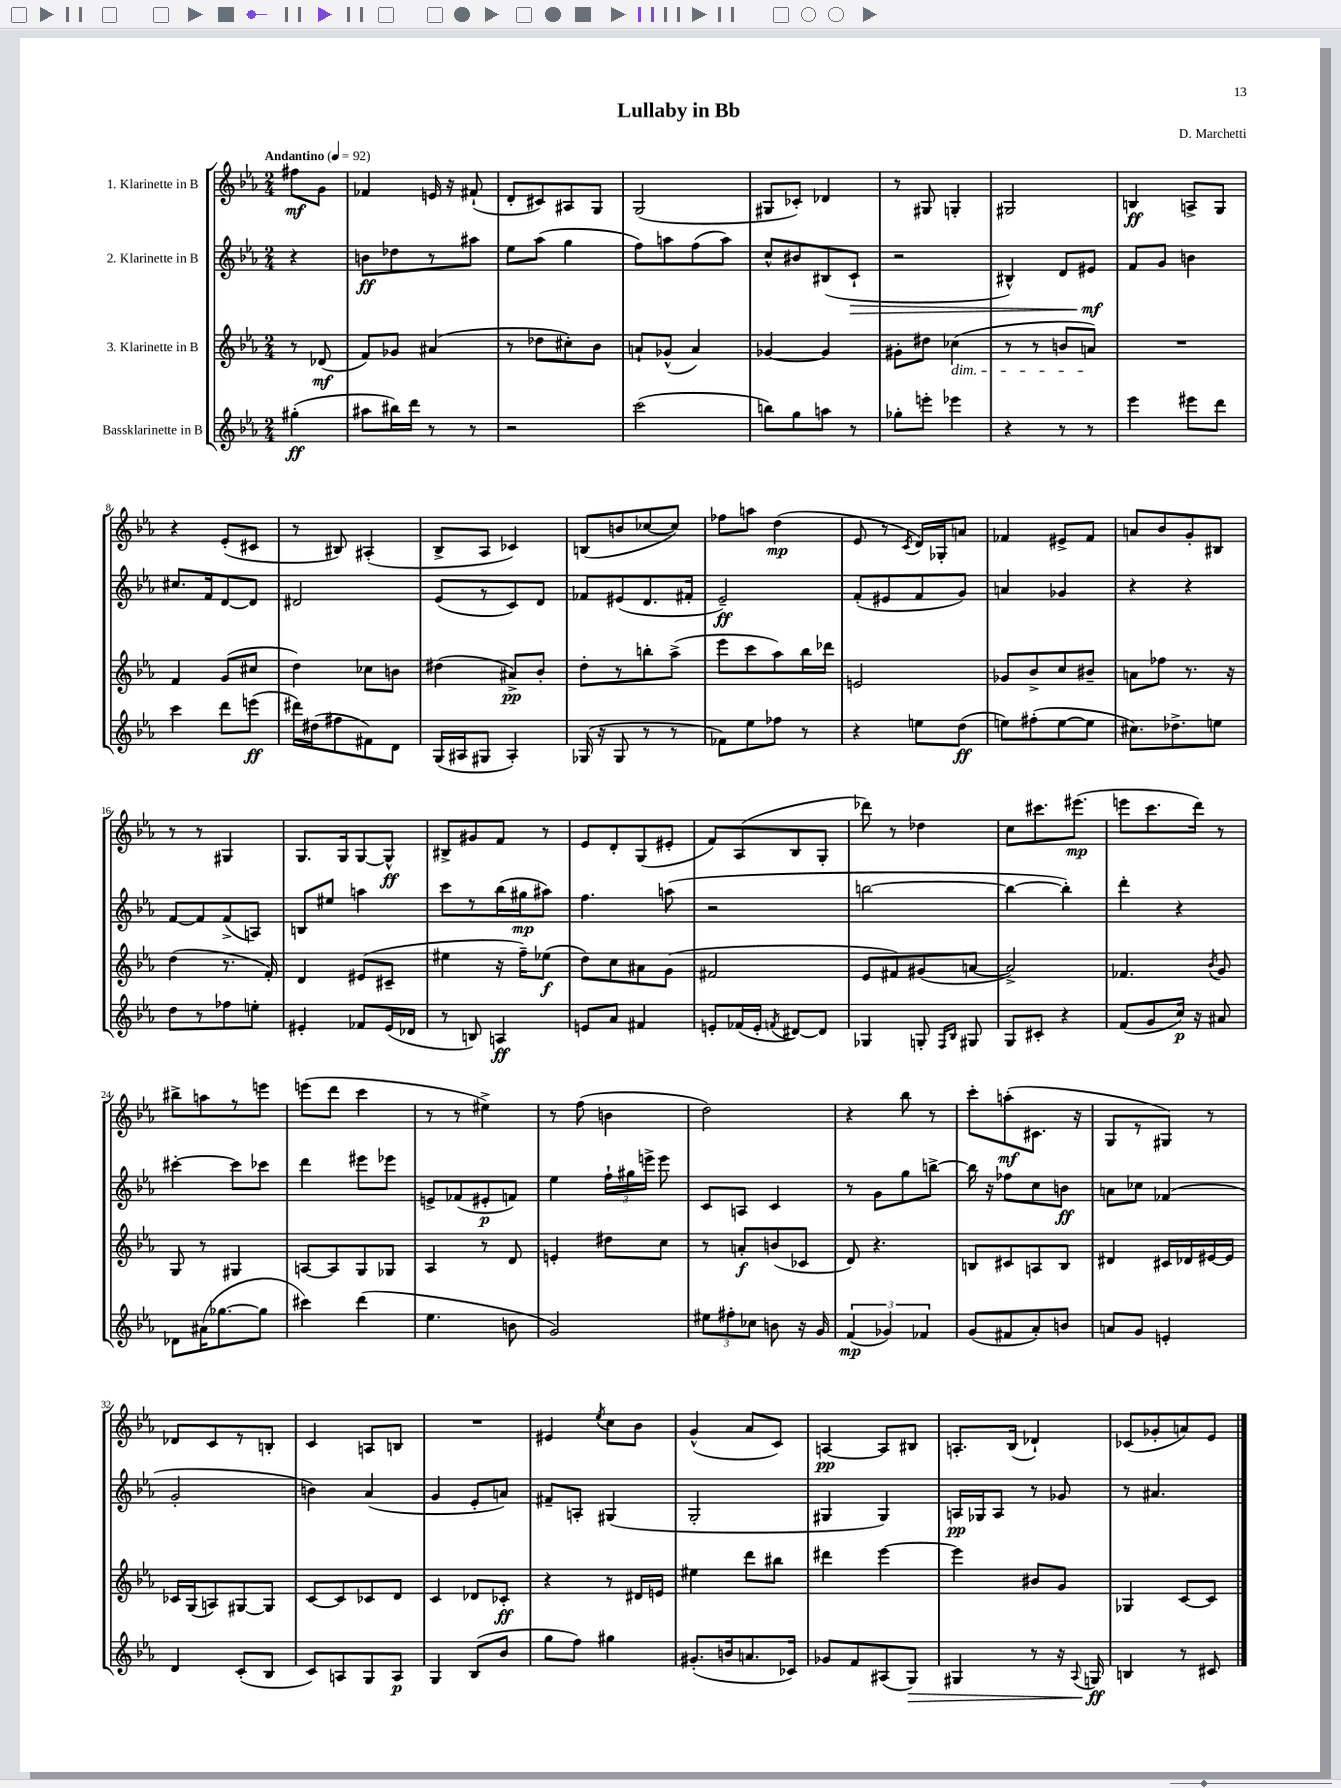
\header { title = "Lullaby in Bb" composer = "D. Marchetti" }
<<
\new StaffGroup <<
\new Staff = "s0" \with { instrumentName = "1. Klarinette in B" } {
    \clef treble \key ees \major \numericTimeSignature \time 2/4 \partial 4 \tempo "Andantino" 4 = 92
    \autoBeamOff fis''8[\mf g'8] |
    fes'4 e'16 r16 fis'8-!( |
    d'8[-. cis'8) ais8 g8] |
    g2( |
    gis8[ ces'8]-.) des'4 |
    r8 gis8 g4-. |
    gis2 |
    b4\ff a8[-> g8] |
    r4 ees'8[-.( cis'8] |
    r8 bis8) ais4-.( |
    bes8[-> aes8] ces'4) |
    b8[( b'8 ces''8~ ces''8]) |
    fes''8[ a''8] d''4\mp( |
    ees'8 r8 \acciaccatura { c'8 } d'16[) ges16-. a'8] |
    fes'4 eis'8[-> fes'8] |
    a'8[ bes'8 g'8-. bis8] |
    r8 r8 gis4 |
    g8.[ g16 g8~ g8]-^\ff |
    bis8[-> gis'8 f'8] r8 |
    ees'8[ d'8-. g8( eis'8]-. |
    f'8[) aes8( bes8 g8]-. |
    des'''8) r8 des''4 |
    c''8[ cis'''8. eis'''8.]\mp( |
    e'''8[ c'''8. d'''16]) r8 |
    bis''8[-> a''8 r8 e'''8] |
    e'''8[( d'''8] c'''4 |
    r8 r8 eis''4->) |
    r8 f''8( b'4 |
    d''2) |
    r4 bes''8 r8 |
    c'''8[-. a''8-.\mf( cis'8.] r16 |
    g8[ r8 gis8]) r8 |
    des'8[ c'8 r8 b8]-. |
    c'4 a8[ b8] |
    R2 |
    eis'4 \acciaccatura { ees''8 } c''8[ bes'8] |
    g'4-^( aes'8[ c'8]) |
    a4~\pp a8[ bis8] |
    a8.[-. bes16]( des'4-!) |
    ces'8[( ges'8-. a'8) ees'8] \bar "|." |
}
\new Staff = "s1" \with { instrumentName = "2. Klarinette in B" } {
    \clef treble \key ees \major \numericTimeSignature \time 2/4 \partial 4
    \autoBeamOff r4 |
    b'8[\ff des''8 r8 ais''8] |
    ees''8[ aes''8]( g''4 |
    f''8[) a''8 f''8( a''8]) |
    c''8[-^ bis'8 bis8( c'8]-!\> |
    r2 |
    bis4-^) d'8[ eis'8]\mf\! |
    f'8[ g'8] b'4 |
    cis''8.[ f'16 d'8~ d'8] |
    dis'2 |
    ees'8[( r8 c'8) d'8] |
    fes'8[ eis'8( d'8. fis'16]-. |
    ees'2--\ff) |
    f'8[-.( eis'8 f'8 g'8]) |
    a'4 ges'4 |
    r4 r4 |
    f'8[~ f'8 f'8->( a8]) |
    b8[ eis''8] a''4 |
    c'''8[ r8 bes''16( gis''16\mp ais''8]) |
    f''4. a''8( |
    r2 |
    b''2~ |
    b''4~ b''4-.) |
    d'''4-. r4 |
    cis'''4~-. cis'''8[ ces'''8] |
    d'''4 eis'''8[ ees'''8] |
    e'8[-> fes'8( eis'8-.\p f'8]) |
    ees''4 \tuplet 3/2 { f''16[-! gis''16 e'''16]-> } e'''8 |
    c'8[ a8] c'4 |
    r8 g'8[ g''8 b''8]~-> |
    b''16 r16 fes''8[ c''8 b'8]\ff |
    a'8[ ces''8] fes'4( |
    g'2-. |
    b'4) aes'4( |
    g'4 ees'8[-. a'8]) |
    fis'8[-- a8]-. gis4( |
    g2-. |
    gis4 gis4) |
    a16[\pp ges16 a8] r8 ges'8 |
    r8 ais'4. \bar "|." |
}
\new Staff = "s2" \with { instrumentName = "3. Klarinette in B" } {
    \clef treble \key ees \major \numericTimeSignature \time 2/4 \partial 4
    \autoBeamOff r8 des'8\mf( |
    f'8[) ges'8] ais'4( |
    r8 des''8[ cis''8-.) bes'8] |
    a'8[-! ges'8]-^( a'4) |
    ges'4~ ges'4 |
    gis'8[-. dis''8] ces''4\dim( |
    r8 r8 b'8[ a'8]\!) |
    R2 |
    f'4 g'8[( cis''8] |
    d''4) ces''8[ b'8] |
    dis''4( ais'8[->\pp) bes'8]-. |
    d''8[-. r8 b''8-. aes''8]->( |
    ees'''8[ c'''8 aes''8) bes''16 des'''16] |
    e'2 |
    ges'8[ bes'8-> c''8 bis'8]-- |
    a'8[ fes''8] r8. r16 |
    d''4( r8. f'16-.) |
    d'4 eis'8[( cis'8]-- |
    eis''4 r16 f''16[--) ees''8]\f( |
    d''8[) c''8 ais'8 g'8]( |
    fis'2 |
    ees'8[ fis'8) gis'8( a'8]~ |
    a'2->) |
    fes'4. \acciaccatura { bes'8 } g'8 |
    g8 r8 gis4 |
    a8[~ a8 g8 ges8] |
    aes4 r8 d'8 |
    e'4-. dis''8[ c''8] |
    r8 a'8[-.\f b'8( ces'8] |
    d'8) r4. |
    b8[ cis'8 a8 b8] |
    dis'4 cis'16[ des'16 eis'16~ eis'16] |
    ces'16[ g16( a8) gis8~ gis8] |
    c'8[~ c'8 ces'8 d'8] |
    c'4 des'8[ ces'8]-.\ff |
    r4 r8 dis'16[ e'16] |
    eis''4 d'''8[ bis''8] |
    dis'''4 ees'''4~ |
    ees'''4 bis'8[ g'8] |
    ges4 c'8[~ c'8] \bar "|." |
}
\new Staff = "s3" \with { instrumentName = "Bassklarinette in B" } {
    \clef treble \key ees \major \numericTimeSignature \time 2/4 \partial 4
    \autoBeamOff gis''4-.\ff( |
    ais''8[ bis''16) d'''16] r8 r8 |
    r2 |
    c'''2( |
    b''8[) g''8 a''8] r8 |
    ges''8[-. e'''8]-. ees'''4 |
    r4 r8 r8 |
    ees'''4 eis'''8[ d'''8] |
    c'''4 d'''8[ e'''8]\ff( |
    dis'''16[) dis''16( fis''8 fis'8) d'8] |
    g16[( ais16 gis8] ais4-.) |
    ges16( r16 ges8 r8 r8 |
    fes'8[) ees''8 fes''8] r8 |
    r4 e''8[ d''8]\ff( |
    e''8[) fis''8-.( e''8~ e''8] |
    cis''8.[) des''8.-> e''8] |
    d''8[ r8 fes''8 e''8]-. |
    eis'4-. fes'8[ eis'16( des'16] |
    r8 b8) a4\ff |
    e'8[ aes'8] fis'4 |
    e'8[-. fes'16( e'16]-. \acciaccatura { f'8 } dis'8[~) dis'8] |
    ges4 g8-. \grace { f16[ bes16] } gis8 |
    g8[ cis'8]-. r4 |
    f'8[( g'8 c''16]\p) r16 ais'8 |
    des'8[ ais'16( ges''8.~ ges''8] |
    cis'''4) d'''4( |
    ees''4. b'8 |
    g'2) |
    \tuplet 3/2 { eis''8[ fis''8-. ces''8] } b'8 r16 g'16 |
    \tuplet 3/2 { f'4\mp( ges'4) fes'4 } |
    g'8[( fis'8 aes'8-.) b'8] |
    a'8[ g'8] e'4-. |
    d'4 c'8[-.( bes8] |
    c'8[) a8 g8 a8]\p |
    g4 bes8[( bes'8] |
    g''8[ f''8]) gis''4 |
    gis'8.[-.( b'16 a'8. ces'16]) |
    ges'8[ f'8 ais8( g8]\>) |
    gis4 r8 r16 \appoggiatura { aes8 } g16\ff\! |
    b4 r8 cis'8 \bar "|." |
}
>>
>>
